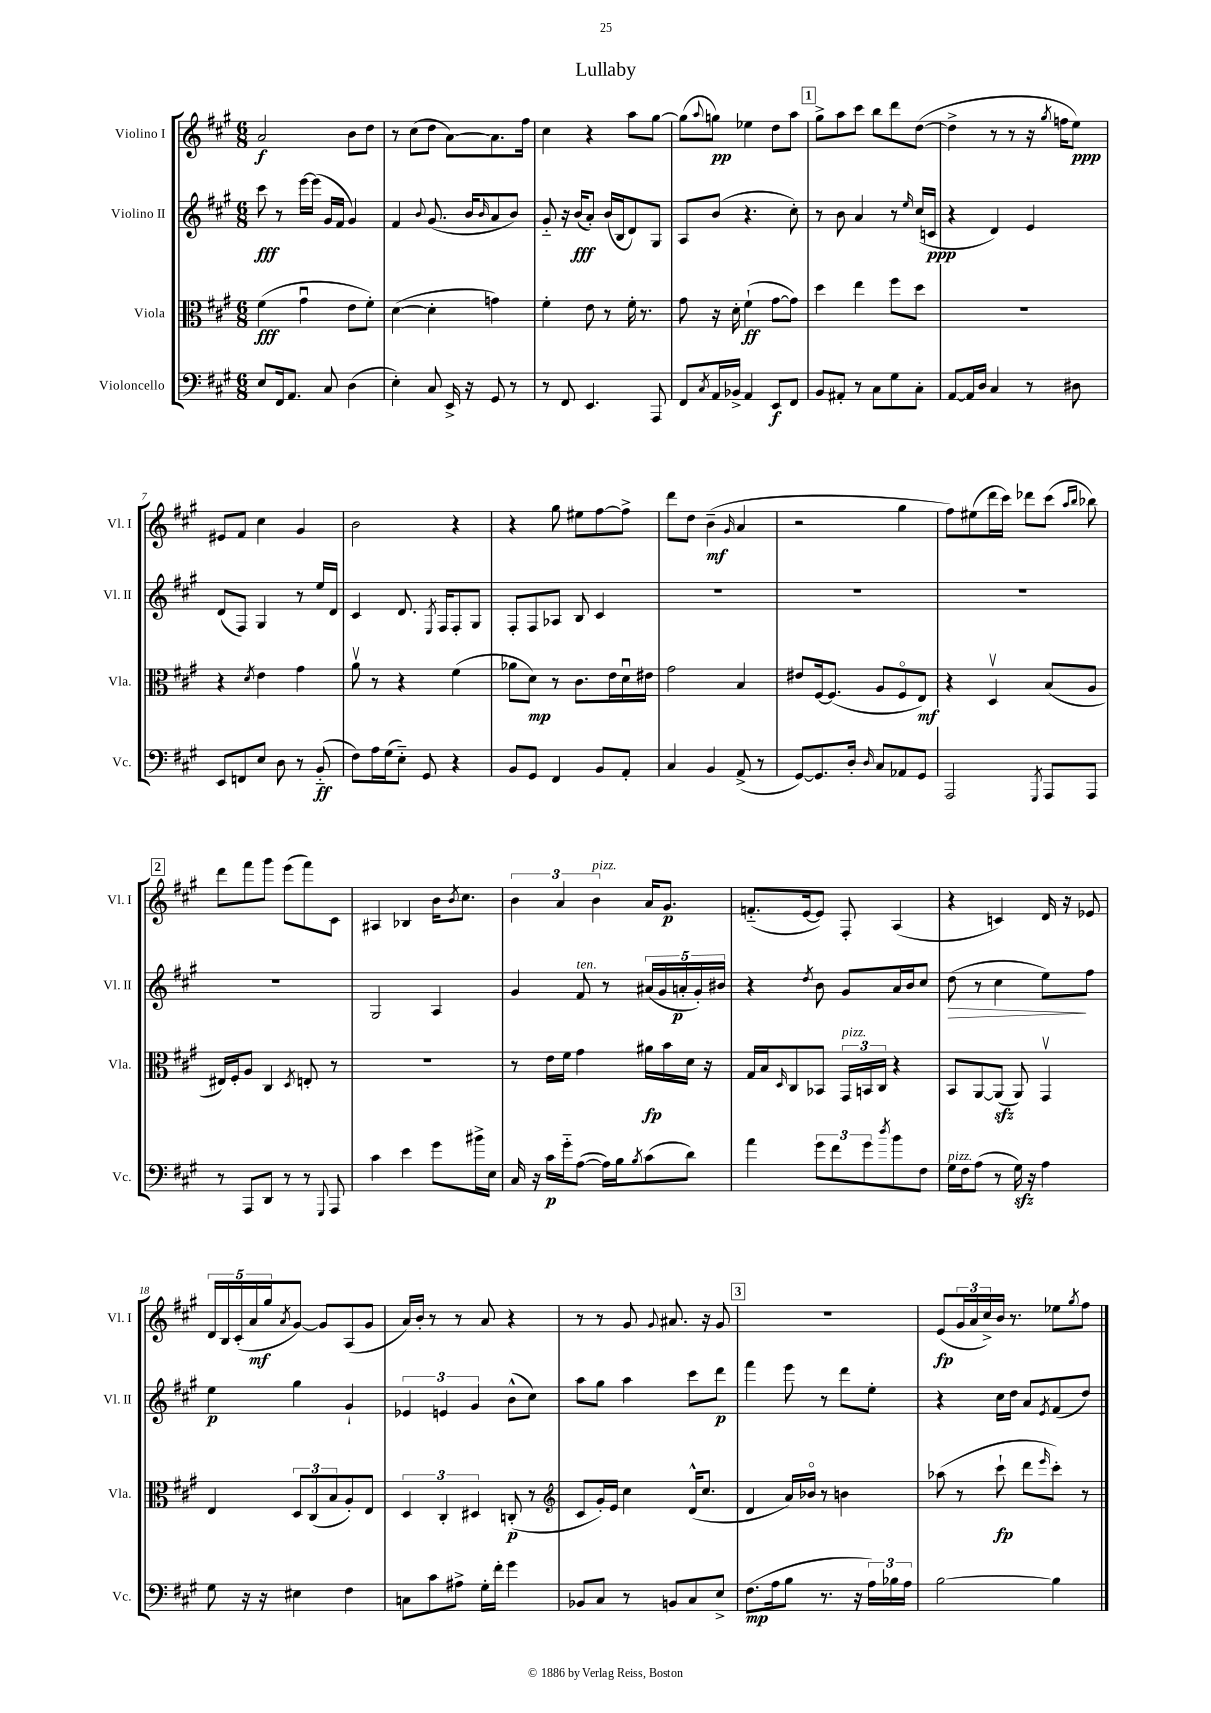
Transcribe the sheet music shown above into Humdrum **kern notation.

**kern	**kern	**kern	**kern
*staff4	*staff3	*staff2	*staff1
*clefF4	*clefC3	*clefG2	*clefG2
*k[f#c#g#]	*k[f#c#g#]	*k[f#c#g#]	*k[f#c#g#]
*M6/8	*M6/8	*M6/8	*M6/8
8E	(4f#	8ccc#	2a
16FF#	.	8r	.
8.AA	.	.	.
.	4g#u	[16eee	.
.	.	(16eee]	.
8C#	.	16g#	.
.	.	16f#	.
(4D	8e	4g#)	8b
.	8f#')	.	8dd
=	=	=	=
4E')	([4d	4f#	8r
.	.	.	(8cc#
.	.	8qqb	.
8C#	4d']	(8.g#	8dd
16EE^	.	.	[8a)
16r	.	16b	.
.	.	16qqb	.
8GG#	4g)	8a	8.a]
8r	.	8b)	.
.	.	.	16ff#
=	=	=	=
8r	4f#'	8g#'~	4cc#
8FF#	.	16r	.
.	.	(16b	.
4.EE	8e	8a')	4r
.	8r	(16b	.
.	.	16B	.
.	16f#'	8d)	8aa
.	8.r	.	.
8AAA	.	8G#	[8gg#
=	=	=	=
8FF#	8g#	8A	(8gg#]
8qC#	.	.	8qqaa
16AA	16r	(8b	8gg)
16BB-^	16d'	.	.
4AA	(4f#`	4.r	4ee-
8EE	[8g#	.	8dd
8FF#	8g#])	8cc#')	8aa
=	=	=	=
8BB	4dd	8r	8gg#^
8AA#'	.	8b	8aa
8r	4ee	4a	8ccc#
8C#	.	.	8bb
8G#	8ff#	8r	8ddd
.	.	16qqee	.
8C#'	8dd	(16cc#	([8dd
.	.	16c	.
=	=	=	=
[8AA	2.r	4r	4dd^]
16AA]	.	.	.
16D	.	.	.
4C#	.	4d)	8r
.	.	.	8r
8r	.	4e	16r
.	.	.	8qgg#
.	.	.	16ff
8D#	.	.	8ee)
=	=	=	=
8EE	4r	(8d	8e#
8FF	.	8F#)	8f#
.	8qd	.	.
8E	4e	4G#	4cc#
8D	.	.	.
8r	4g#	8r	4g#
(8BB'~	.	16ee	.
.	.	16d	.
=	=	=	=
8F#)	8av	4c#	2b
16A	8r	.	.
(16G#	.	.	.
8E'~)	4r	8.d	.
8GG#	.	.	.
.	.	8qE	.
.	.	16F#	.
4r	(4f#	8F#'	4r
.	.	8G#	.
=	=	=	=
8BB	8a-	8F#'	4r
8GG#	8d)	8F#	.
4FF#	8r	8A-	8gg#
.	8.c#	8B	8ee#
8BB	.	4c#	[8ff#
.	16e	.	.
8AA'	16du	.	8ff#^]
.	16e#	.	.
=	=	=	=
4C#	2g#	2.r	8ddd
.	.	.	8dd
4BB	.	.	(4b~
.	.	.	16qqg#
(8AA^	4B	.	4a
8r	.	.	.
=	=	=	=
[8GG#)	8e#	2.r	2r
8.GG#]	[16F#	.	.
.	(8.F#]	.	.
16D'	.	.	.
16qqD	.	.	.
8C#	8A	.	.
8AA-	8F#o	.	4gg#
8GG#	8E)	.	.
=	=	=	=
2AAA	4r	2.r	8ff#)
.	.	.	(8ee#
.	4Dv	.	16ddd
.	.	.	16ccc#)
.	.	.	8ddd-
8qGGG#	.	.	.
8AAA	(8B	.	(8ccc#
.	.	.	16qqaa
.	.	.	16qqbb
8AAA	8A	.	8bb-)
=	=	=	=
8r	16E#)	2.r	8ddd
.	16F#'	.	.
8AAA	8A	.	8fff#
8DD	4C#	.	8ggg#
8r	.	.	(8eee
.	8qD	.	.
8r	8E'	.	8fff#)
8qqGGG#	.	.	.
8AAA	8r	.	8c#
=	=	=	=
4c#	2.r	2G#	4A#
4e	.	.	4B-
8g#	.	4A	16b
.	.	.	8qb
.	.	.	8.cc#
16b#^	.	.	.
16E	.	.	.
=	=	=	=
16C#	8r	4g#	6b
16r	.	.	.
16c#	16e	.	.
.	.	.	6a
16g#'~	16f#	.	.
([8A	4g#	8f#	.
.	.	.	6b
16A])	.	8r	.
16B	.	.	.
8qB	.	.	.
(8c#	16a#	(20a#	16a
.	.	20g#	.
.	16b	.	8.g#
.	.	20a'	.
8d)	16d	.	.
.	.	20g#')	.
.	16r	.	.
.	.	20b#	.
=	=	=	=
4a	16G#	4r	(8.f'~
.	16B	.	.
.	16qqD	.	.
.	8C#	.	.
.	.	.	[16e
.	.	8qdd	.
12g#	8BB-	8b	8e])
12f#	.	.	.
.	24GG#	8g#	8F#'
12g#	24BB	.	.
.	24C#	.	.
8qdd	.	.	.
8b	4r	16a	(4A
.	.	16b	.
8F#	.	8cc#	.
=	=	=	=
16G#	8BB	(8dd	4r
16F#	.	.	.
(8A	[8AA	8r	.
8r	(8AA]	4cc#	4c)
16G#)	8AA)	.	.
16r	.	.	.
4A	4GG#v	8ee)	16d
.	.	.	16r
.	.	8ff#	8e-
=	=	=	=
8G#	4E	4ee	20d
.	.	.	20B
.	.	.	(20c#'
16r	.	.	.
.	.	.	20a
16r	.	.	.
.	.	.	20gg#
.	.	.	8qa
4E#	12D	4gg#	[8g#)
.	(12C#	.	.
.	.	.	8g#]
.	12B	.	.
4F#	8A')	4g#`	(8A
.	8E	.	8g#
=	=	=	=
8C	6D	6e-	16a)
.	.	.	16b'
8c#	.	.	8r
.	6C#'	6e	.
8A#^	.	.	8r
.	6D#	6g#	.
16G#'	.	.	8a
16f#'	.	.	.
4g#	(8C'	(8b^^	4r
.	8r	8cc#)	.
=	=	=	=
*	*clefG2	*	*
8BB-	8c#	8aa	8r
8C#	16g#')	8gg#	8r
.	16e	.	.
8r	4cc#	4aa	8g#
.	.	.	8qqg#
8BB	.	.	8.a#
8C#	(16d^^	8ccc#	.
.	8.cc#	.	16r
8E^	.	8ddd	8g#
=	=	=	=
(8.F#	4d	4fff#	2.r
16A	.	.	.
8B	16a)	8eee	.
.	16b-o	.	.
8.r	8r	8r	.
.	4b	8ddd	.
16r	.	.	.
24A)	.	8ee'	.
24B-	.	.	.
24A	.	.	.
=	=	=	=
[2B	(8aa-	4r	(8e
.	8r	.	24g#
.	.	.	24a
.	.	.	24cc#^)
.	8ccc#`	16cc#	16b
.	.	16dd	8.r
.	8ddd	8a	.
.	16qqeee	8qe	.
4B]	8ccc#')	(8f#	8ee-
.	.	.	8qgg#
.	8r	8dd)	8ff#
==	==	==	==
*-	*-	*-	*-
